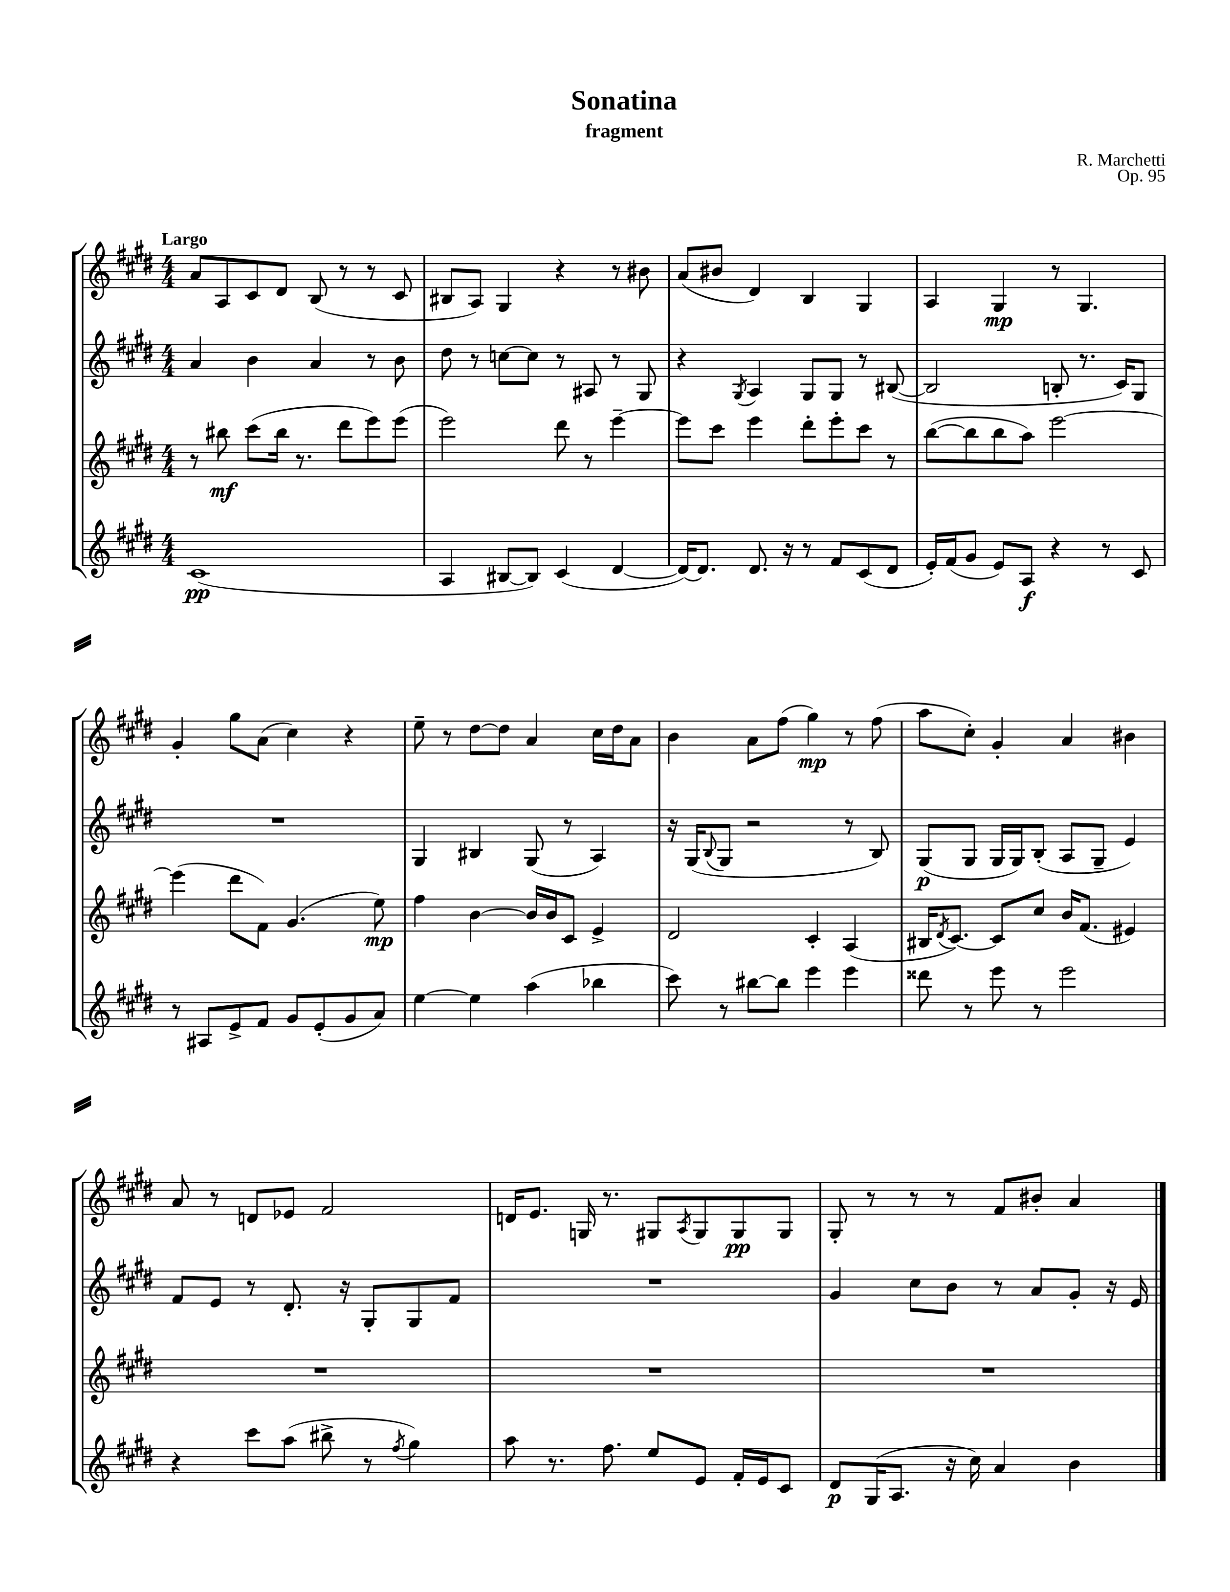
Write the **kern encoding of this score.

**kern	**dynam	**kern	**dynam	**kern	**dynam	**kern	**dynam
*part4	*part4	*part3	*part3	*part2	*part2	*part1	*part1
*staff4	*staff4	*staff3	*staff3	*staff2	*staff2	*staff1	*staff1
*clefG2	*	*clefG2	*	*clefG2	*	*clefG2	*
*k[f#c#g#d#]	*	*k[f#c#g#d#]	*	*k[f#c#g#d#]	*	*k[f#c#g#d#]	*
*M4/4	*	*M4/4	*	*M4/4	*	*M4/4	*
=1	=1	=1	=1	=1	=1	=1	=1
!	!	!	!	!	!	!LO:TX:a:B:t=Largo	!
(1c#	pp	8r	.	4a/	.	8a/L	.
.	.	8bb#X\	mf	.	.	8A/	.
.	.	(8ccc#\L	.	4b\	.	8c#/	.
.	.	16bb#\Jk	.	.	.	8d#/J	.
.	.	8.r	.	.	.	.	.
.	.	.	.	4a/	.	(8B/	.
.	.	8ddd#\L	.	.	.	8r	.
.	.	8eee\)	.	8r	.	8r	.
.	.	(8eee\J	.	8b\	.	8c#/	.
=2	=2	=2	=2	=2	=2	=2	=2
4A/	.	2eee\)	.	8dd#\	.	8B#X/L	.
.	.	.	.	8r	.	8A/J)	.
[8B#X/L	.	.	.	[8ccn\L	.	4G#/	.
8B#/J])	.	.	.	8cc\J]	.	.	.
(4c#/	.	8ddd#\	.	8r	.	4r	.
.	.	8r	.	8A#X/	.	.	.
[4d#/	.	[4eee~\	.	8r	.	8r	.
.	.	.	.	8G#/	.	8b#X\	.
=3	=3	=3	=3	=3	=3	=3	=3
16d#/KL_)	.	8eee\L]	.	4r	.	(8a/L	.
8.d#/J]	.	.	.	.	.	.	.
.	.	8ccc#\J	.	.	.	8b#X/J	.
.	.	.	.	8qG#/	.	.	.
8.d#/	.	4eee\	.	4A/	.	4d#/)	.
16r	.	.	.	.	.	.	.
8r	.	8ddd#'\L	.	8G#/L	.	4B/	.
8f#/L	.	8eee'\	.	8G#/J	.	.	.
(8c#/	.	8ccc#\J	.	8r	.	4G#/	.
8d#/J	.	8r	.	([8B#X/	.	.	.
=4	=4	=4	=4	=4	=4	=4	=4
16e'/LL)	.	([8bb\L	.	2B#/]	.	4A/	.
(16f#/J	.	.	.	.	.	.	.
8g#/J	.	8bb\]	.	.	.	.	.
8e/L)	.	8bb\	.	.	.	4G#/	mp
8A/J	f	8aa\J)	.	.	.	.	.
4r	.	[2eee\	.	8Bn'/	.	8r	.
.	.	.	.	8.r	.	4.G#/	.
8r	.	.	.	.	.	.	.
.	.	.	.	16c#/KL)	.	.	.
8c#/	.	.	.	8G#/J	.	.	.
!!LO:LB:g=z
=5	=5	=5	=5	=5	=5	=5	=5
8r	.	(4eee\]	.	1r	.	4g#'/	.
8A#X/L	.	.	.	.	.	.	.
8e^/	.	8ddd#\L	.	.	.	8gg#\L	.
8f#/J	.	8f#\J)	.	.	.	(8a\J	.
8g#/L	.	(4.g#/	.	.	.	4cc#\)	.
(8e'/	.	.	.	.	.	.	.
8g#/	.	.	.	.	.	4r	.
8a/J)	.	8ee\)	mp	.	.	.	.
=6	=6	=6	=6	=6	=6	=6	=6
[4ee\	.	4ff#\	.	4G#/	.	8ee~\	.
.	.	.	.	.	.	8r	.
4ee\]	.	[4b\	.	4B#X/	.	[8dd#\L	.
.	.	.	.	.	.	8dd#\J]	.
(4aa\	.	16b/LL]	.	(8G#/	.	4a/	.
.	.	16b/J	.	.	.	.	.
.	.	8c#/J	.	8r	.	.	.
4bb-X\	.	4e^/	.	4A/)	.	16cc#\LL	.
.	.	.	.	.	.	16dd#\J	.
.	.	.	.	.	.	8a\J	.
=7	=7	=7	=7	=7	=7	=7	=7
8ccc#\)	.	2d#/	.	16r	.	4b\	.
.	.	.	.	(16G#/KL	.	.	.
.	.	.	.	8qqB/	.	.	.
8r	.	.	.	8G#/J	.	.	.
[8bb#X\L	.	.	.	2r	.	8a\L	.
8bb#\J]	.	.	.	.	.	(8ff#\J	.
4eee\	.	4c#'/	.	.	.	4gg#\)	mp
4eee\	.	(4A/	.	8r	.	8r	.
.	.	.	.	8B/)	.	(8ff#\	.
=8	=8	=8	=8	=8	=8	=8	=8
8ddd##X\	.	16B#X/KL	.	(8G#/L	p	8aa\L	.
.	.	8qd#/	.	.	.	.	.
.	.	[8.c#/J)	.	.	.	.	.
8r	.	.	.	8G#/J	.	8cc#'\J)	.
8eee\	.	8c#/L]	.	16G#/LL	.	4g#'/	.
.	.	.	.	16G#/J)	.	.	.
8r	.	8cc#/J	.	(8B'/J	.	.	.
2eee\	.	16b/KL	.	8A/L	.	4a/	.
.	.	(8.f#/J	.	.	.	.	.
.	.	.	.	8G#~/J	.	.	.
.	.	4e#X/)	.	4e/)	.	4b#X\	.
!!LO:LB:g=z
=9	=9	=9	=9	=9	=9	=9	=9
4r	.	1r	.	8f#/L	.	8a/	.
.	.	.	.	8e/J	.	8r	.
8ccc#\L	.	.	.	8r	.	8dn/L	.
(8aa\J	.	.	.	8.d#'/	.	8e-X/J	.
8bb#X^\	.	.	.	.	.	2f#/	.
.	.	.	.	16r	.	.	.
8r	.	.	.	8G#'/L	.	.	.
8qff#/	.	.	.	.	.	.	.
4gg#\)	.	.	.	8G#/	.	.	.
.	.	.	.	8f#/J	.	.	.
=10	=10	=10	=10	=10	=10	=10	=10
8aa\	.	1r	.	1r	.	16dn/KL	.
.	.	.	.	.	.	8.e/J	.
8.r	.	.	.	.	.	.	.
.	.	.	.	.	.	16Gn/	.
8.ff#\	.	.	.	.	.	8.r	.
8ee/L	.	.	.	.	.	8G#X/L	.
.	.	.	.	.	.	8qA/	.
8e/J	.	.	.	.	.	8G#/	.
16f#'/LL	.	.	.	.	.	8G#/	pp
16e/J	.	.	.	.	.	.	.
8c#/J	.	.	.	.	.	8G#/J	.
=11	=11	=11	=11	=11	=11	=11	=11
8d#/L	p	1r	.	4g#/	.	8G#'/	.
(16G#/K	.	.	.	.	.	8r	.
8.A/J	.	.	.	.	.	.	.
.	.	.	.	8cc#\L	.	8r	.
16r	.	.	.	8b\J	.	8r	.
16cc#\)	.	.	.	.	.	.	.
4a/	.	.	.	8r	.	8f#/L	.
.	.	.	.	8a/L	.	8b#X'/J	.
4b\	.	.	.	8g#'/J	.	4a/	.
.	.	.	.	16r	.	.	.
.	.	.	.	16e/	.	.	.
==	==	==	==	==	==	==	==
*-	*-	*-	*-	*-	*-	*-	*-
